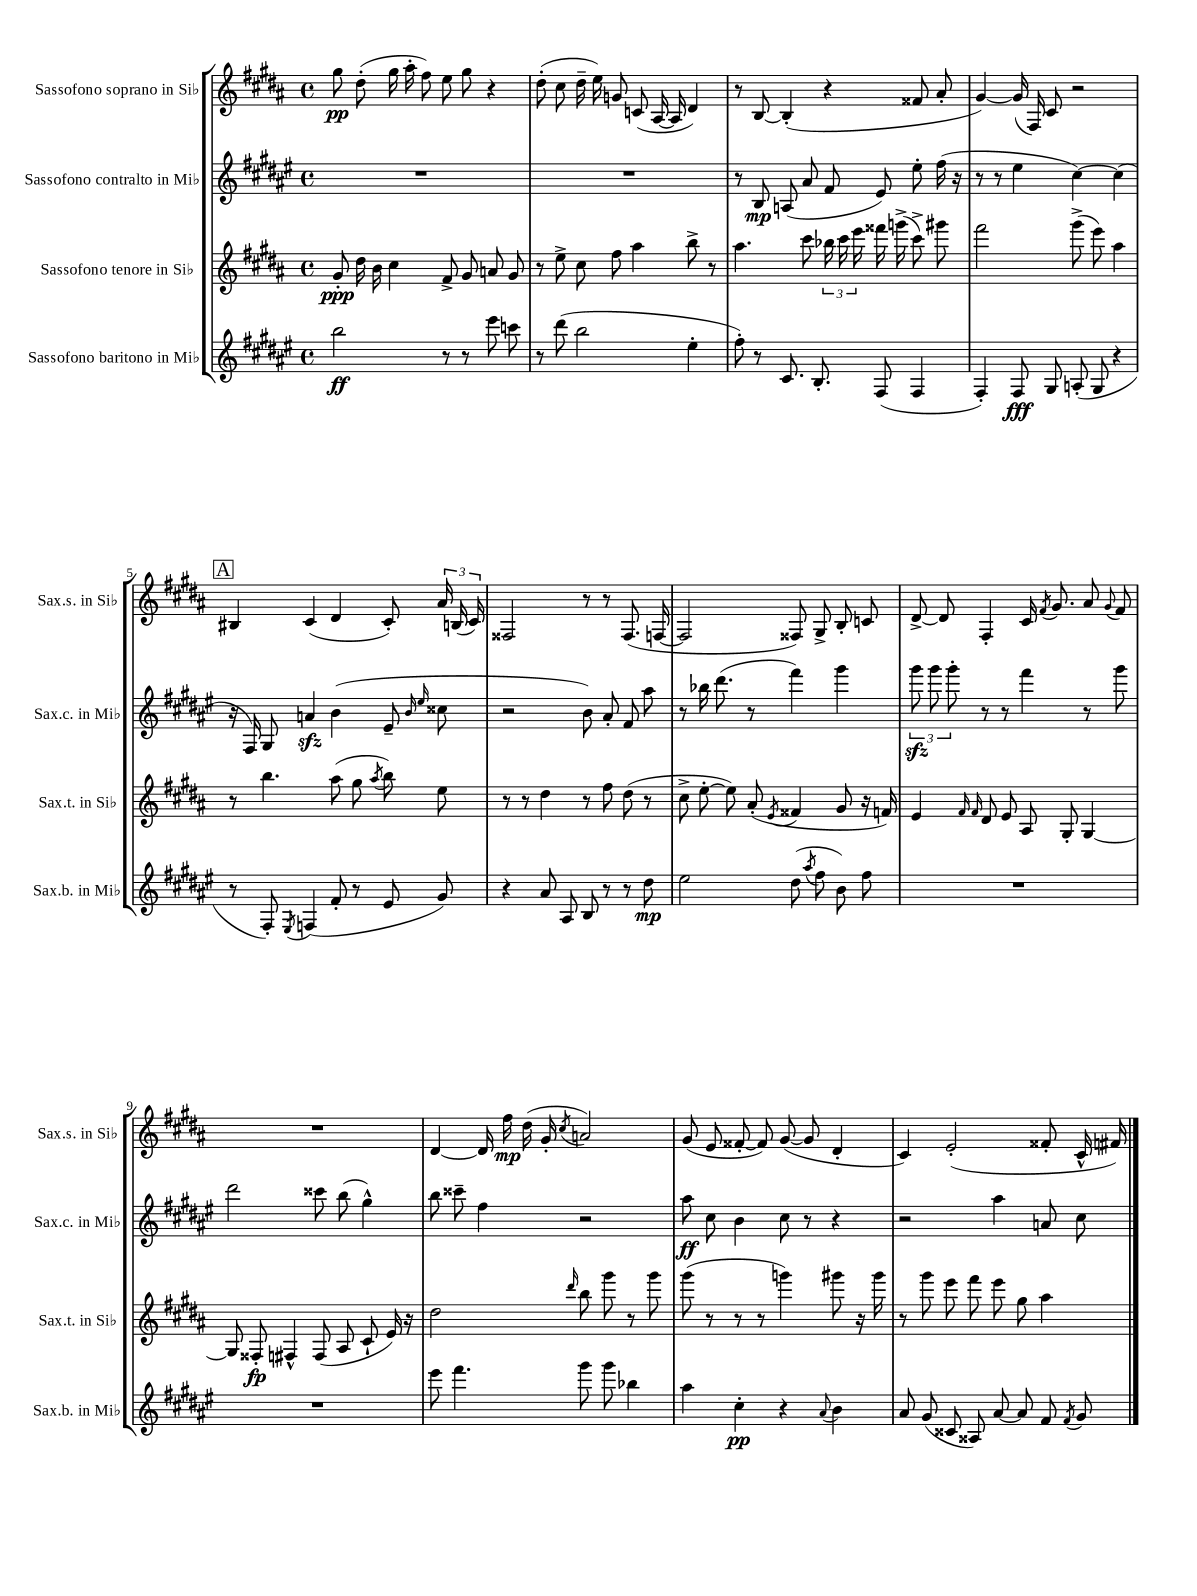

**kern	**dynam	**kern	**dynam	**kern	**dynam	**kern	**dynam
*part4	*part4	*part3	*part3	*part2	*part2	*part1	*part1
*staff4	*staff4	*staff3	*staff3	*staff2	*staff2	*staff1	*staff1
*I"Sassofono baritono in Mi♭	*	*I"Sassofono tenore in Si♭	*	*I"Sassofono contralto in Mi♭	*	*I"Sassofono soprano in Si♭	*
*I'Sax.b. in Mi♭	*	*I'Sax.t. in Si♭	*	*I'Sax.c. in Mi♭	*	*I'Sax.s. in Si♭	*
*clefG2	*	*clefG2	*	*clefG2	*	*clefG2	*
*k[f#c#g#d#a#e#]	*	*k[f#c#g#d#a#]	*	*k[f#c#g#d#a#e#]	*	*k[f#c#g#d#a#]	*
*M4/4	*	*M4/4	*	*M4/4	*	*M4/4	*
*met(c)	*	*met(c)	*	*met(c)	*	*met(c)	*
=1	=1	=1	=1	=1	=1	=1	=1
2bb\	ff	8g#'/	ppp	1r	.	8gg#\	pp
.	.	16dd#\	.	.	.	(8dd#'\	.
.	.	16b\	.	.	.	.	.
.	.	4cc#\	.	.	.	16gg#\	.
.	.	.	.	.	.	16aa#'\	.
.	.	.	.	.	.	8ff#\)	.
8r	.	8f#^/	.	.	.	8ee\	.
8r	.	8g#/	.	.	.	8gg#\	.
8eee#\	.	8an/	.	.	.	4r	.
8cccn\	.	8g#/	.	.	.	.	.
=2	=2	=2	=2	=2	=2	=2	=2
8r	.	8r	.	1r	.	(8dd#'\	.
(8ddd#\	.	8ee^\	.	.	.	8cc#\	.
2bb\	.	8cc#\	.	.	.	16dd#~\	.
.	.	.	.	.	.	16ee\)	.
.	.	8ff#\	.	.	.	8gn/	.
.	.	4aa#\	.	.	.	(8cn/	.
.	.	.	.	.	.	[16A#/	.
.	.	.	.	.	.	16A#/]	.
4ee#'\	.	8bb^\	.	.	.	4d#/)	.
.	.	8r	.	.	.	.	.
=3	=3	=3	=3	=3	=3	=3	=3
8ff#'\)	.	4.aa#\	.	8r	.	8r	.
8r	.	.	.	8B/	mp	[8B/	.
8.c#/	.	.	.	(8An/	.	(4B'/]	.
.	.	8ccc#\	.	8a#/	.	.	.
8.B'/	.	.	.	.	.	.	.
.	.	24bb-X\	.	8f#/	.	4r	.
.	.	24ccc#\	.	.	.	.	.
.	.	24eee\	.	.	.	.	.
(8F#/	.	16fff##X\	.	8e#/)	.	.	.
.	.	(16gggn^\	.	.	.	.	.
4F#/	.	8ccc#^\)	.	8ee#'\	.	8f##X/	.
.	.	8ggg#X\	.	(16ff#\	.	8a#'/	.
.	.	.	.	16r	.	.	.
=4	=4	=4	=4	=4	=4	=4	=4
4F#'/)	.	2fff#\	.	8r	.	[4g#/)	.
.	.	.	.	8r	.	.	.
8F#/	fff	.	.	4ee#\	.	(16g#/]	.
.	.	.	.	.	.	16F#/)	.
8G#/	.	.	.	.	.	8c#/	.
(8An'/	.	(8ggg#^\	.	[4cc#\)	.	2r	.
8G#/	.	8eee\)	.	.	.	.	.
4r	.	4aa#\	.	(4cc#\]	.	.	.
!!LO:LB:g=z
!!LO:REH:place=s1:t=A
=5	=5	=5	=5	=5	=5	=5	=5
8r	.	8r	.	16r	.	4B#X/	.
.	.	.	.	16F#/)	.	.	.
8F#'/)	.	4.bb\	.	8G#/	.	.	.
8qE#/	.	.	.	.	.	.	.
(4Fn/	.	.	.	4anzz/	.	(4c#/	.
8f#'/	.	(8aa#\	.	(4b\	.	4d#/	.
8r	.	8gg#\	.	.	.	.	.
.	.	8qaa#/	.	.	.	.	.
8e#/	.	8bb\)	.	8e#~/	.	8c#'/)	.
.	.	.	.	16qqb/	.	.	.
.	.	.	.	16qqee#/	.	.	.
8g#/)	.	8ee\	.	8cc##X\	.	24a#/	.
.	.	.	.	.	.	(24Bn/	.
.	.	.	.	.	.	24c#/)	.
=6	=6	=6	=6	=6	=6	=6	=6
4r	.	8r	.	2r	.	2F##X/	.
.	.	8r	.	.	.	.	.
8a#/	.	4dd#\	.	.	.	.	.
8A#/	.	.	.	.	.	.	.
8B/	.	8r	.	8b\)	.	8r	.
8r	.	8ff#\	.	8a#'/	.	8r	.
8r	.	(8dd#\	.	8f#/	.	(8.F##/	.
8dd#\	mp	8r	.	8aa#\	.	.	.
.	.	.	.	.	.	[16Fn/	.
=7	=7	=7	=7	=7	=7	=7	=7
2ee#\	.	8cc#^\	.	8r	.	2F/]	.
.	.	[8ee'\	.	16bb-X\	.	.	.
.	.	.	.	(8.ddd#\	.	.	.
.	.	8ee\])	.	.	.	.	.
.	.	(8a#'/	.	8r	.	.	.
.	.	8qe/	.	.	.	.	.
(8dd#\	.	4f##X/	.	4fff#\)	.	8F##X/)	.
8qaa#/	.	.	.	.	.	.	.
8ff#\	.	.	.	.	.	8G#^/	.
8b\)	.	8g#/	.	4ggg#\	.	8B'/	.
8ff#\	.	16r	.	.	.	8cn/	.
.	.	16fn/)	.	.	.	.	.
=8	=8	=8	=8	=8	=8	=8	=8
1r	.	4e/	.	12ggg#zz\	.	[8d#^/	.
.	.	.	.	12ggg#\	.	.	.
.	.	.	.	.	.	8d#/]	.
.	.	.	.	12ggg#'\	.	.	.
.	.	16qqf#/	.	.	.	.	.
.	.	16qqf#/	.	.	.	.	.
.	.	8d#/	.	8r	.	4F#'/	.
.	.	8e/	.	8r	.	.	.
.	.	8A#/	.	4fff#\	.	16c#/	.
.	.	.	.	.	.	8qf#/	.
.	.	.	.	.	.	8.g#/	.
.	.	8G#'/	.	.	.	.	.
.	.	[4G#/	.	8r	.	8a#/	.
.	.	.	.	.	.	8qqg#/	.
.	.	.	.	8ggg#\	.	8f#/	.
!!LO:LB:g=z
=9	=9	=9	=9	=9	=9	=9	=9
1r	.	8G#/]	.	2ddd#\	.	1r	.
.	.	8F##X'/	fp	.	.	.	.
.	.	4F#X^^/	.	.	.	.	.
.	.	(8F#/	.	8ccc##X\	.	.	.
.	.	8A#/	.	(8bb\	.	.	.
.	.	8c#`/	.	4gg#^^\)	.	.	.
.	.	16e/)	.	.	.	.	.
.	.	16r	.	.	.	.	.
=10	=10	=10	=10	=10	=10	=10	=10
8eee#\	.	2dd#\	.	8bb\	.	[4d#/	.
4.fff#\	.	.	.	8ccc##X~\	.	.	.
.	.	.	.	4ff#\	.	16d#/]	.
.	.	.	.	.	.	16ff#\	mp
.	.	.	.	.	.	(16dd#\	.
.	.	.	.	.	.	16g#'/	.
.	.	16qqddd#/	.	.	.	8qcc#/	.
8ggg#\	.	8bb\	.	2r	.	2an/)	.
8ggg#\	.	8ggg#\	.	.	.	.	.
4bb-X\	.	8r	.	.	.	.	.
.	.	8ggg#\	.	.	.	.	.
=11	=11	=11	=11	=11	=11	=11	=11
4aa#\	.	(8ggg#\	.	8aa#\	ff	(8g#/	.
.	.	8r	.	8cc#\	.	8e/	.
4cc#'\	pp	8r	.	4b\	.	[8f##X'/	.
.	.	8r	.	.	.	8f##/])	.
4r	.	4gggn\)	.	8cc#\	.	([8g#/	.
.	.	.	.	8r	.	8g#/]	.
8qqa#/	.	.	.	.	.	.	.
4b\	.	8ggg#X\	.	4r	.	4d#'/	.
.	.	16r	.	.	.	.	.
.	.	16ggg#\	.	.	.	.	.
=12	=12	=12	=12	=12	=12	=12	=12
8a#/	.	8r	.	2r	.	4c#/)	.
(8g#/	.	8ggg#\	.	.	.	.	.
8c##X/	.	8eee\	.	.	.	(2e'/	.
8A##X/)	.	8fff#\	.	.	.	.	.
[8a#/	.	8eee\	.	4aa#\	.	.	.
8a#/]	.	8gg#\	.	.	.	.	.
8f#/	.	4aa#\	.	8an/	.	8f##X'/	.
8qf#/	.	.	.	.	.	.	.
8g#/	.	.	.	8cc#\	.	16c#^^/	.
.	.	.	.	.	.	16f#X/)	.
==	==	==	==	==	==	==	==
*-	*-	*-	*-	*-	*-	*-	*-
